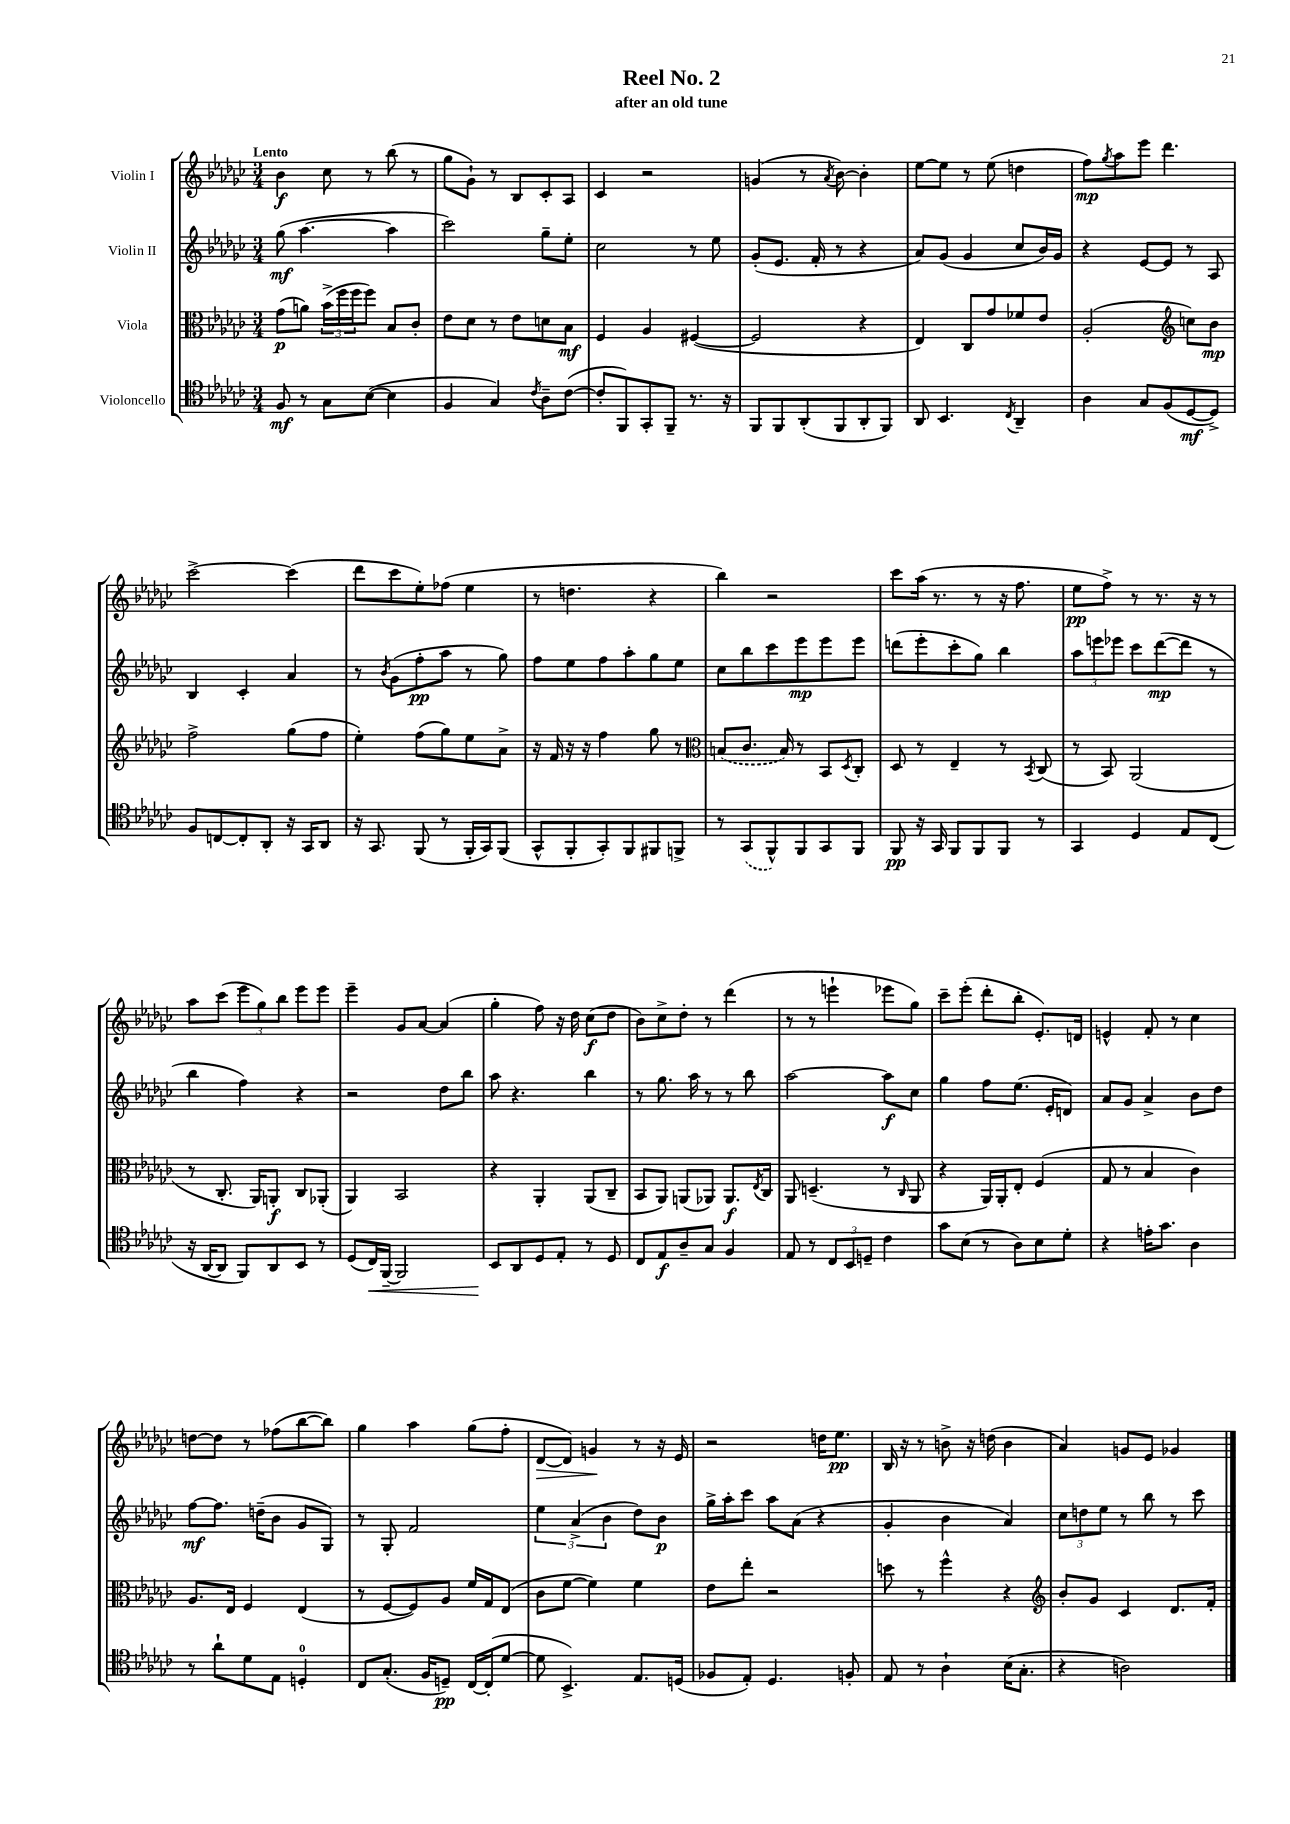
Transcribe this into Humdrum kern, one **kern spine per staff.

**kern	**kern	**kern	**kern
*staff4	*staff3	*staff2	*staff1
*clefC4	*clefC3	*clefG2	*clefG2
*k[b-e-a-d-g-c-]	*k[b-e-a-d-g-c-]	*k[b-e-a-d-g-c-]	*k[b-e-a-d-g-c-]
*M3/4	*M3/4	*M3/4	*M3/4
8F/	(8g-\L	(8gg-\	4b-\
8r	8a\J)	[4.aa-\	.
8G-\L	(24b-^\LL	.	8cc-\
.	24ff\	.	.
.	24ff\J	.	.
([8B-\J	8ff\J)	.	8r
4B-\]	8B-/L	4aa-\]	(8bb-\
.	8c-'/J	.	8r
=	=	=	=
4F/	8e-\L	2ccc-\)	8gg-\L
.	8d-\J	.	8g-`\J)
4G-/)	8r	.	8r
.	8e-\L	.	8B-/L
8qc-/	.	.	.
8A-~\L	8d\	8gg-~\L	8c-'/
([8c-\J	8B-\J	8ee-'\J	8A-/J
=	=	=	=
8c-'/]L	4F/	2cc-\	4c-/
8FF/)	.	.	.
8GG-'/	4A-/	.	2r
8FF~/J	.	.	.
8.r	([4F#/	8r	.
.	.	8ee-\	.
16r	.	.	.
=	=	=	=
8FF/L	2F#/]	(8g-'/L	(4g/
8FF/	.	8.e-/J	.
(8AA-'/	.	.	8r
.	.	16f'/	.
.	.	.	8qa-/
8FF/	.	8r	[8b-\)
8AA-'/	4r	4r	4b-'\]
8FF/J)	.	.	.
=	=	=	=
8AA-/	4E-/)	8a-/L)	[8ee-\L
4.BB-/	.	(8g-/J	8ee-\]J
.	8C-/L	4g-/	8r
.	8g-/	.	(8ee-\
8qC-/	.	.	.
4AA-~/	8f-/	8cc-/L	4dd\
.	8e-/J	16b-/L)	.
.	.	16g-/JJ	.
=	=	=	=
4A-\	(2A-'/	4r	8ff\L)
.	.	.	8qgg-/
.	.	.	8aa-\
8G-/L	.	[8e-/L	8eee-\J
(8F/	.	8e-/]J	4.ddd-\
*	*clefG2	*	*
[8D-/	8cc\L)	8r	.
8D-^/]J)	8b-\J	8A-/	.
=	=	=	=
8F/L	2ff^\	4B-/	[2ccc-^\
[8C/	.	.	.
8C'/]	.	4c-'/	.
8AA-'/J	.	.	.
16r	(8gg-\L	4a-/	(4ccc-\]
16GG-/LK	.	.	.
8AA-/J	8ff\J	.	.
=	=	=	=
16r	4ee-'\)	8r	8ddd-\L
8.GG-/	.	.	.
.	.	8qb-/	.
.	.	(8g-\L	8ccc-\
(8FF/	(8ff\L	8ff'\	8ee-'\)
8r	8gg-\)	8aa-\J	(8ff-\J
16FF'/LL	8ee-\	8r	4ee-\
16GG-/J)	.	.	.
(8FF/J	8a-^\J	8gg-\)	.
=	=	=	=
8GG-^^/L	16r	8ff\L	8r
.	16f/	.	.
8FF'/	16r	8ee-\	4.dd\
.	16r	.	.
8GG-'/)	4ff\	8ff\	.
8FF/	.	8aa-'\	.
8FF#/	8gg-\	8gg-\	4r
8FF^/J	8r	8ee-\J	.
=	=	=	=
*	*clefC3	*	*
8r	(8B/L	8cc-\L	4bb-\)
(8GG-/L	8.c-/J	8bb-\	.
8FF^^/)	.	8ccc-\	2r
.	16B/)	.	.
8FF/	8r	8eee-\	.
8GG-/	8BB-/L	8eee-\	.
.	8qD-/	.	.
8FF/J	8C-'/J	8eee-\J	.
=	=	=	=
8FF/	8D-/	(8ddd\L	8ccc-\L
16r	8r	8eee-'\	(16aa-\Jk
16GG-/	.	.	8.r
8FF/L	4E-~/	8ccc-'\	.
8FF/	.	8gg-\J)	8r
8FF/J	8r	4bb-\	16r
.	.	.	8.ff\
.	8qBB-/	.	.
8r	(8C-/	.	.
=	=	=	=
4GG-/	8r	12aa-\L	8ee-\L
.	.	12eee\	.
.	8BB-/)	.	8ff^\J)
.	.	12eee-\J	.
4D-/	(2AA-/	8ccc-\L	8r
.	.	([8ddd-\	8.r
8E-/L	.	8ddd-\]J	.
.	.	.	16r
(8C-/J	.	8r	8r
=	=	=	=
16r	8r	4bb-\	8aa-\L
[16AA-/LK	.	.	.
8AA-/]J	8.C-'/	.	(8ccc-\J
8FF/L)	.	4ff\)	12eee-\L
.	16AA-/LK)	.	.
.	.	.	12gg-\)
8AA-/	8AA'/J	.	.
.	.	.	12bb-\J
8BB-/J	8C-/L	4r	8eee-\L
8r	(8AA-'/J	.	8eee-\J
=	=	=	=
(8D-/L	4AA-/)	2r	4eee-~\
16C-/L)	.	.	.
[16FF~/JJ	.	.	.
2FF/]	2BB-/	.	8g-/L
.	.	.	[8a-/J
.	.	8dd-\L	(4a-/]
.	.	8bb-\J	.
=	=	=	=
8BB-/L	4r	8aa-\	4gg-'\
8AA-/	.	4.r	.
8D-/	4AA-'/	.	8ff\)
8E-'/J	.	.	16r
.	.	.	16dd-\
8r	(8AA-/L	4bb-\	(8cc-\L
8D-/	8C-~/J	.	8dd-\J
=	=	=	=
8C-/L	8BB-/L	8r	8b-\L)
8E-/	8AA-/J)	8.gg-\	8cc-^\
8A-~/	(8AA/L	.	8dd-'\J
.	.	16aa-\	.
8G-/J	8AA-/J)	8r	8r
4F/	8.AA-/L	8r	(4ddd-\
.	.	8bb-\	.
.	8qE-/	.	.
.	16C-/Jk	.	.
=	=	=	=
8E-/	8AA-/	[2aa-\	8r
8r	(4.D~/	.	8r
12C-/L	.	.	4eee`\
12BB-/	.	.	.
12D~/J	.	.	.
4c-\	8r	8aa-\]L	8eee-\L
.	16qqC-/	.	.
.	8AA-/	8cc-\J	8gg-\J)
=	=	=	=
8g-\L	4r	4gg-\	8ccc-~\L
(8B-\J	.	.	(8eee-'\J
8r	16AA-/LL)	8ff\L	8ddd-'\L
.	16AA-'/J	.	.
8A-\L)	8E-'/J	(8.ee-\J	8bb-'\J
8B-\	(4F/	.	8.e-'/L)
.	.	16e-'/LK	.
8d-'\J	.	8d/J)	.
.	.	.	16d/Jk
=	=	=	=
4r	8G-/	8a-/L	4e^^/
.	8r	8g-/J	.
16e'\LK	4B-/	4a-^/	8f'/
8.g-\J	.	.	.
.	.	.	8r
4A-\	4c-\)	8b-\L	4cc-\
.	.	8dd-\J	.
=	=	=	=
8r	8.A-/L	[8ff\L	[8dd\L
8a-`\L	.	8.ff\]J	8dd\]J
.	16E-/Jk	.	.
8d-\	4F/	.	8r
.	.	(16dd~\LK	.
8E-\J	.	8b-\J	(8ff-\L
4D'/	(4E-/	8g-/L	[8bb-\
.	.	8G-/J)	8bb-\]J)
=	=	=	=
8C-/L	8r	8r	4gg-\
(8.G-'/J	[8F/L	8G-'/	.
.	8F/])	2f/	4aa-\
16F/LK	.	.	.
8D~/J)	8A-/J	.	.
[16C-/LL	16f/LL	.	(8gg-\L
(16C-'/]J	16G-/J	.	.
[8d-/J	(8E-/J	.	8ff'\J
=	=	=	=
8d-\]	8c-\L	6ee-\	[8d-/L
4.BB-^/)	[8f\J	.	8d-/]J)
.	.	(6a-^/	.
.	4f\])	.	4g/
.	.	6b-\	.
8.E-/L	4f\	8dd-\L)	8r
.	.	8b-\J	16r
(16D/Jk	.	.	16e-/
=	=	=	=
8F-/L	8e-\L	16gg-^\LL	2r
.	.	16aa-'\J	.
8E-'/J)	8ee-'\J	8ccc-\J	.
4.D-/	2r	8aa-\L	.
.	.	(8a-\J	.
.	.	4r	16dd\LK
.	.	.	8.ee-\J
8F'/	.	.	.
=	=	=	=
8E-/	8dd\	4g-'/	16B-/
.	.	.	16r
8r	8r	.	8r
4A-`\	4ff^^\	4b-\	8b^\
.	.	.	16r
.	.	.	(16dd\
(16B-\LK	4r	4a-/)	4b\
8.G-'\J	.	.	.
=	=	=	=
*	*clefG2	*	*
4r	8b-'/L	12cc-\L	4a-/)
.	.	12dd\	.
.	8g-/J	.	.
.	.	12ee-\J	.
2A\)	4c-/	8r	8g/L
.	.	8bb-\	8e-/J
.	8.d-/L	8r	4g-/
.	.	8ccc-\	.
.	16f'/Jk	.	.
==	==	==	==
*-	*-	*-	*-
